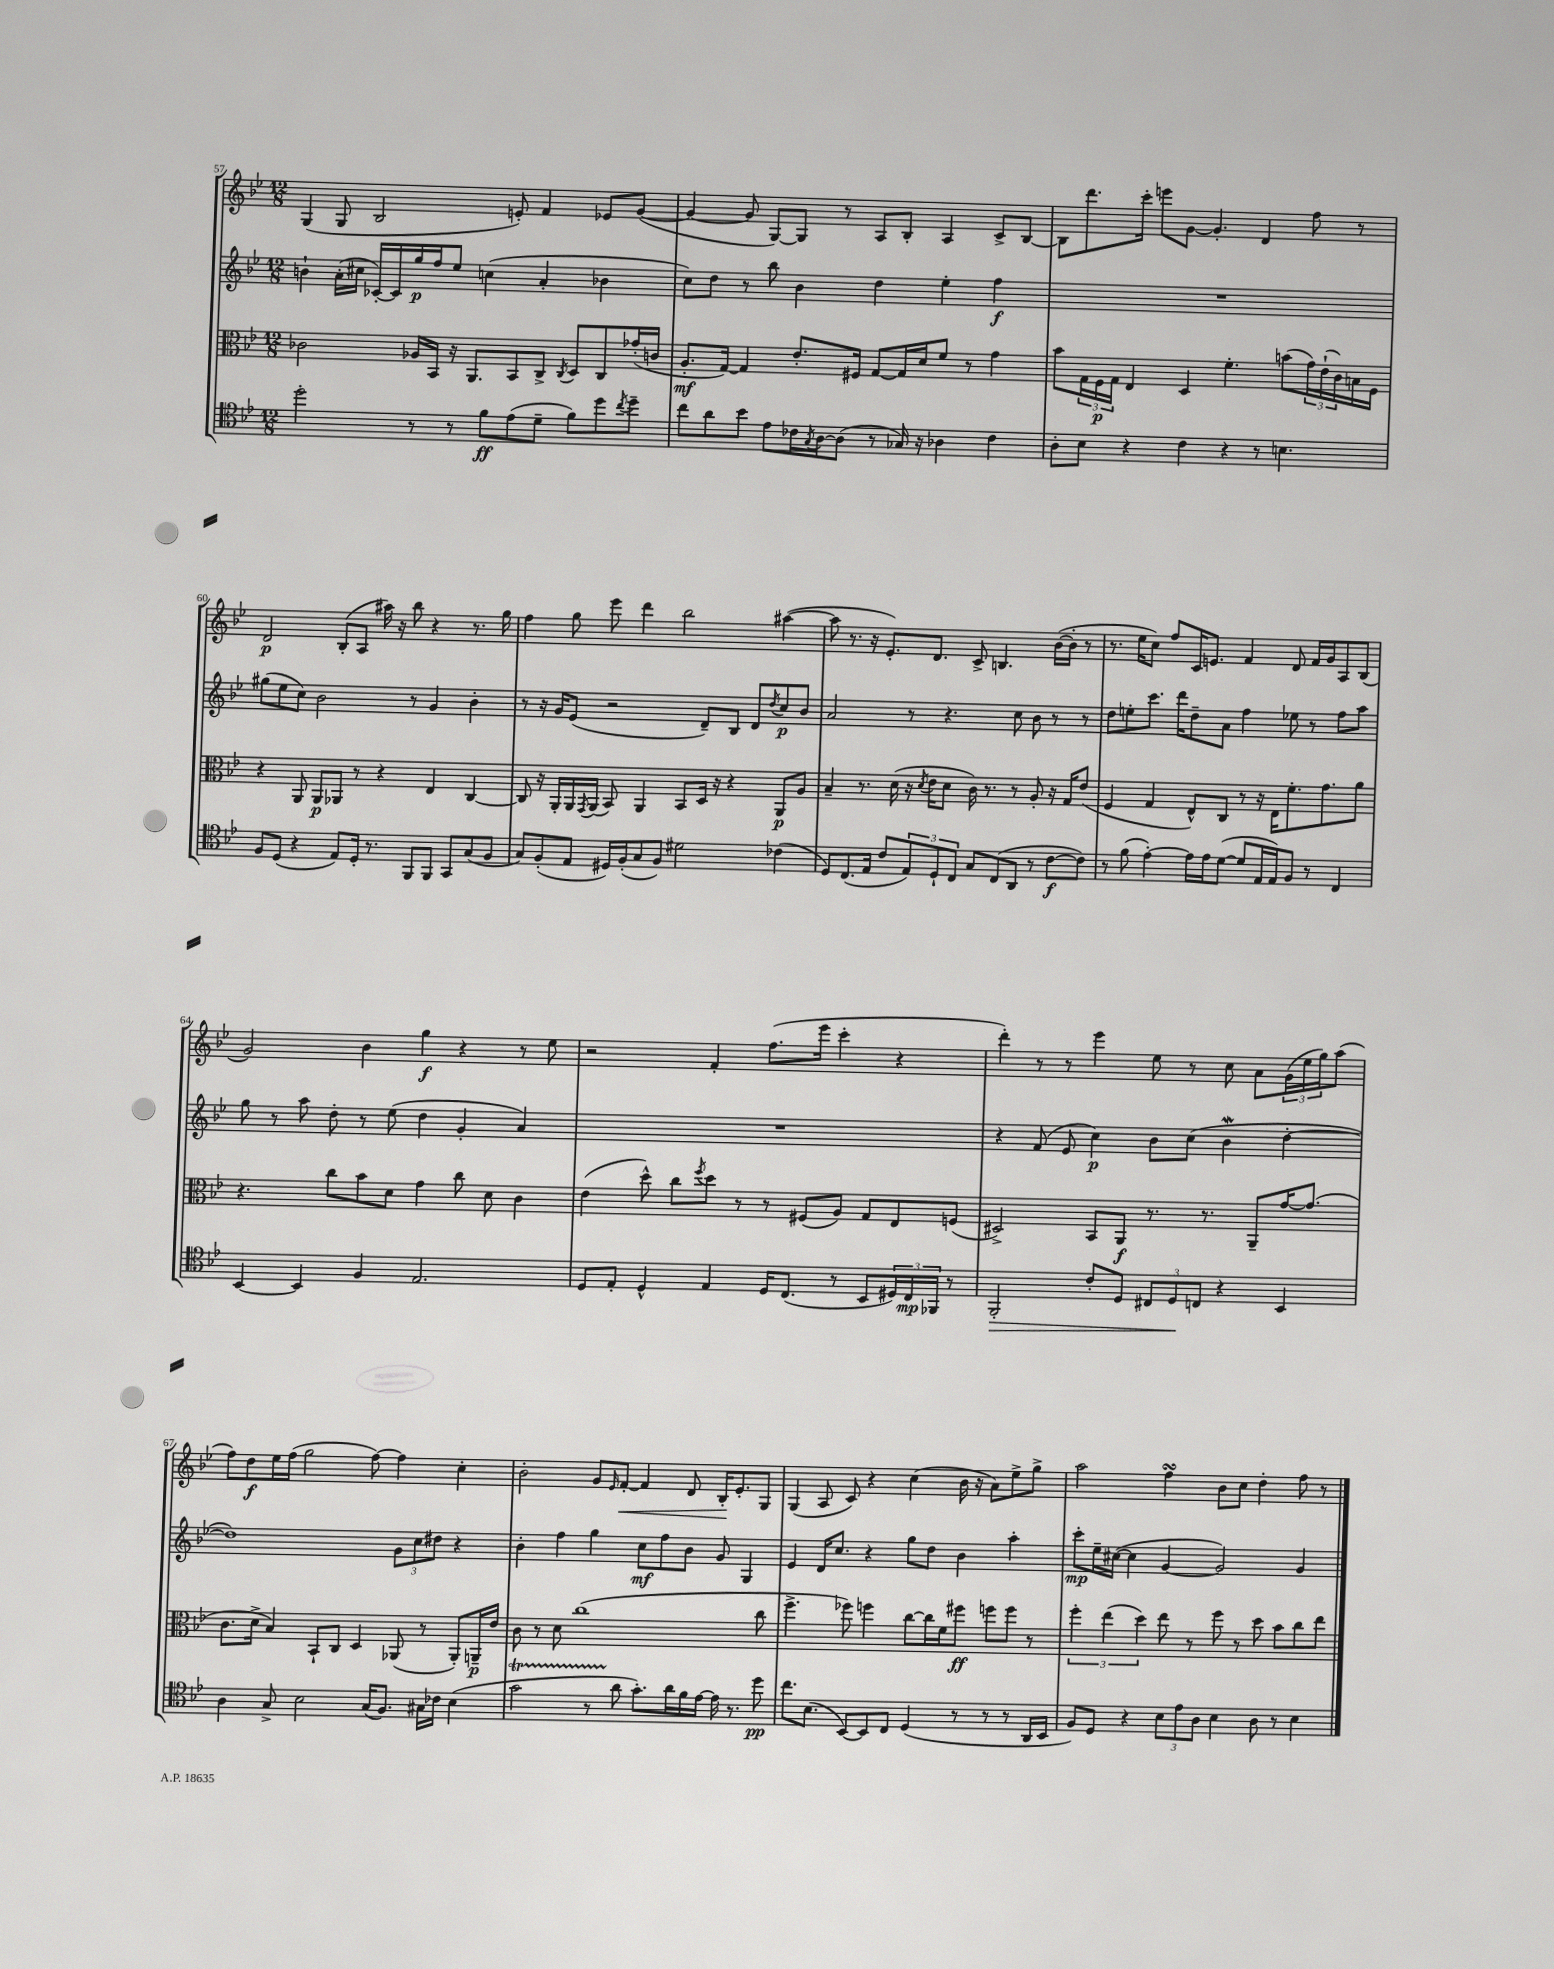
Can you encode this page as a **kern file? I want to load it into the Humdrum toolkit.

**kern	**kern	**kern	**kern
*staff4	*staff3	*staff2	*staff1
*clefC4	*clefC3	*clefG2	*clefG2
*k[b-e-]	*k[b-e-]	*k[b-e-]	*k[b-e-]
*M12/8	*M12/8	*M12/8	*M12/8
2dd'\	2c-\	4b`\	(4G/
.	.	(16a'\LL	8G/
.	.	16cc#\JJ	.
.	.	[16c-'/LL)	2B-/
.	.	16c-/]	.
8r	16A-/LL	16gg/	.
.	16BB-/JJ	16ff/J	.
8r	16r	8ee-/J	.
.	8.AA/L	.	.
8f\L	.	(4cc\	.
(8e-\	8BB-/	.	8e'/)
8d~\J	8C^/J	4a'/	4f/
.	8qC/	.	.
8f\L)	8D/L	.	.
8dd\	8C/	4b-\	8e-/L
8qcc/	.	.	.
8dd~\J	(16g-'/L	.	([8g/J
.	16c/JJ	.	.
=	=	=	=
8cc\L	8.A'/L	8cc\L)	4g/_
8a\	.	8dd\J	.
.	[16G/Jk)	.	.
8b-\J	4G/]	8r	8g/]
8e-\L	.	8bb-\	[8G/L)
16c-\L	8.e-'/L	4b-\	8G/]J
8qG/	.	.	.
[16A\J	.	.	.
(8A\]J	.	.	8r
.	16F#/Jk	.	.
8r	[8G/L	4dd\	8A/L
16G-/)	16G/]L	.	8B-'/J
16r	16d/J	.	.
4A-\	8f/J	4ee-'\	4A/
.	8r	.	.
4c-\	4g\	4ff\	8c^/L
.	.	.	[8B-/J
=	=	=	=
8A'\L	8b-\L	1.r	8B-\]L
8B-\J	24G\L	.	8.ddd\
.	24F\	.	.
.	24G\JJ	.	.
4r	4E-/	.	.
.	.	.	16ccc'\Jk
.	.	.	8eee\L
4c\	4D/	.	[8g\J
.	.	.	4.g'/]
4r	4.f'\	.	.
8r	.	.	4d/
4.B\	(8b\L	.	.
.	24g\L)	.	8ff\
.	(24e-`\	.	.
.	24c\)	.	.
.	16B\	.	8r
.	16F\JJ	.	.
=	=	=	=
8F/L	4r	(8gg#\L	2d/
(8D/J	.	8ee-\	.
4r	8AA/	8cc\J)	.
.	8AA/L	2b-\	.
8E-/L)	8AA-/J	.	(8B-'/L
16D'/Jk	8r	.	8A/J
8.r	.	.	.
.	4r	.	16aa#\)
.	.	.	16r
8FF/L	.	8r	8bb-\
8FF/J	4E-/	4g/	4r
8GG/L	.	.	.
(8G/	[4C/	4b-'\	8.r
8F/J	.	.	.
.	.	.	16gg\
=	=	=	=
8G/L)	8C/]	8r	4ff\
(8F'/	16r	16r	.
.	16AA'/LL	16g/LK	.
8E-/J	16AA/	(8e-/J	8gg\
.	8qGG/	.	.
.	(16AA/JJ	.	.
16D#/LL)	8BB-/)	2r	8eee-\
(16F'/J	.	.	.
8G/	4AA/	.	4ddd\
8F/J)	.	.	.
2d#\	8BB-/L	.	2bb-\
.	16D/Jk	8d~/L)	.
.	16r	.	.
.	4r	8B-/J	.
.	.	8d/L	.
.	.	8qdd/	.
(4c-\	8AA/L	8cc/	([4aa#\
.	8A/J	8b-/J	.
=	=	=	=
8D/L)	4B-~/	2a/	8aa#\]
(8.C/	.	.	8.r
.	8.r	.	.
16E-/Jk	.	.	16r
8c/L	.	.	8.e-'/L)
.	(16d\	.	.
12E-/)	16r	8r	.
.	8qd/	.	.
.	16e-\LK	.	8.d/J
12D`/	.	.	.
.	8d\J	4.r	.
12C/J	.	.	.
8G/L	16c\)	.	8c^/
.	8.r	.	.
(8C/	.	.	4.B/
8AA/J	8r	8cc\	.
8r	8A'/	8b-\	.
[8c\L	16r	8r	([16b-\LL
.	16G/LK	.	16b-'\]JJ
8c\]J)	(8e-/J	8r	8r
=	=	=	=
8r	4F/	8dd\L	8.r
(8f\	.	8ee'\	.
.	.	.	16ee-\LK
[4e-'\)	4G/	8.ccc\J	8cc\J)
.	.	.	8ff/L
.	.	16ddd\LK	.
16e-\]LL	8E-^^/L)	8dd~\	16c/K
16e-\J	.	.	8.e/J
([8d\J	8C/J	8a\J	.
8d/]L	8r	4ff\	4f/
16E-/L	16r	.	.
16E-/J)	16E-\LK	.	.
8F/J	8.f'\	8ee-\	8d/
8r	.	8r	16f/LL
.	8.g\	.	16g/J
4C/	.	8ff\L	8A/
.	8a\J	8aa\J	(8B-/J
=	=	=	=
[4BB-/	4.r	8gg\	2g/)
.	.	8r	.
4BB-/]	.	8aa\	.
.	8cc\L	8dd'\	.
4F/	8b-\	8r	4b-\
.	8d\J	(8ee-\	.
2.E-/	4g\	4dd\	4gg\
.	8cc\	4g'/	4r
.	8d\	.	.
.	4c\	4a/)	8r
.	.	.	8ee-\
=	=	=	=
8D/L	(4e-\	1.r	2r
8E-'/J	.	.	.
4D^^/	8dd^^\)	.	.
.	8cc\L	.	.
.	8qff/	.	.
4E-/	8dd\J	.	4f'/
.	8r	.	.
16D/LK	8r	.	(8.ff\L
(8.C/J	.	.	.
.	(8F#/L	.	.
.	.	.	16eee-\Jk
8r	8A/J)	.	4ccc'\
8BB-/L	8G/L	.	.
24D#/L)	8E-/	.	4r
24C/	.	.	.
24FF-/JJ	.	.	.
8r	(8F/J	.	.
=	=	=	=
2FF'/	2D#^/)	4r	4ddd'\)
.	.	(8f/	8r
.	.	8e-/	8r
8c'/L	8BB-/L	4cc\)	4eee-\
8D/J	8AA/J	.	.
12C#/L	8.r	8b-\L	8ee-\
12D/	.	.	.
.	.	(8cc\J	8r
12C/J	.	.	.
.	8.r	.	.
4r	.	4b-\	8cc\
.	8AA~/L	.	8a\L
4BB-/	[16g/K	[4dd'\	(24g\L
.	.	.	24ee-\
.	(8.g/]J	.	.
.	.	.	24gg\J)
.	.	.	(8aa\J
=	=	=	=
4A\	8.c\L	1dd])	8ff\L)
.	.	.	8dd\
.	16d^\Jk	.	.
8G^/	4B-/)	.	16ee-\L
.	.	.	(16ff\JJ
2B-\	.	.	2gg\
.	8BB-`/L	.	.
.	8C/J	.	.
.	4D/	.	.
(16G/LK	.	.	[8ff\)
8.F/J)	.	.	.
.	(8AA-/	12g\L	4ff\]
.	.	12cc\	.
16G#\LL	8r	.	.
.	.	12dd#\J	.
16c-\JJ	.	.	.
(4B-\	8AA-'/L)	4r	4cc'\
.	16AA~/L	.	.
.	16e-/JJ	.	.
=	=	=	=
2g\	8c\	4b-'\	2b-'\
.	8r	.	.
.	8d\	4ff\	.
.	(1cc	.	.
8r	.	4gg\	8g/L
.	.	.	16qqe-/
8a\	.	.	[8f'/J
8.g'\L)	.	8cc\L	4f/]
.	.	8ff\	.
16a\L	.	.	.
16f\	.	8b-\J	8d/
[16e-\JJ	.	.	.
16e-\]	.	8g/	16B-'/LK
8.r	.	.	8.e-'/
.	.	4G/	.
8dd\	8cc\	.	8G/J
=	=	=	=
8.cc\L	4.ff^\	4e-/	(4G/
(8.B-\J	.	.	.
.	.	16d/LK	8A/
.	.	8.cc/J	.
[8BB-/L)	8ff-\)	.	8c/)
8BB-/]	4ff\	4r	4r
8C/J	.	.	.
(4D/	[8cc\L	8gg\L	(4cc\
.	16cc\]L	8dd\J	.
.	16f\J	.	.
8r	8ff#\J	4b-\	16b-\
.	.	.	16r
8r	8ff\L	.	8a\L)
8r	8ff\J	4aa'\	8ee-^\
16AA/LL	8r	.	8gg^\J
16BB-/JJ	.	.	.
=	=	=	=
8F/L)	6ff'\	8ccc'\L	2aa\
8D/J	.	16ee-~\L	.
.	(6ee-\	.	.
.	.	([16cc#\JJ	.
4r	.	4cc#\]	.
.	6dd\)	.	.
12B-\L	8ee-\	[4g/	4ff\
12e-\	.	.	.
.	8r	.	.
12A\J	.	.	.
4B-\	8ff\	2g/])	8b-\L
.	8r	.	8cc\J
8A\	8dd\	.	4dd'\
8r	8b-\L	.	.
4B-\	8cc\	4g/	8ff\
.	8ee-\J	.	8r
==	==	==	==
*-	*-	*-	*-
